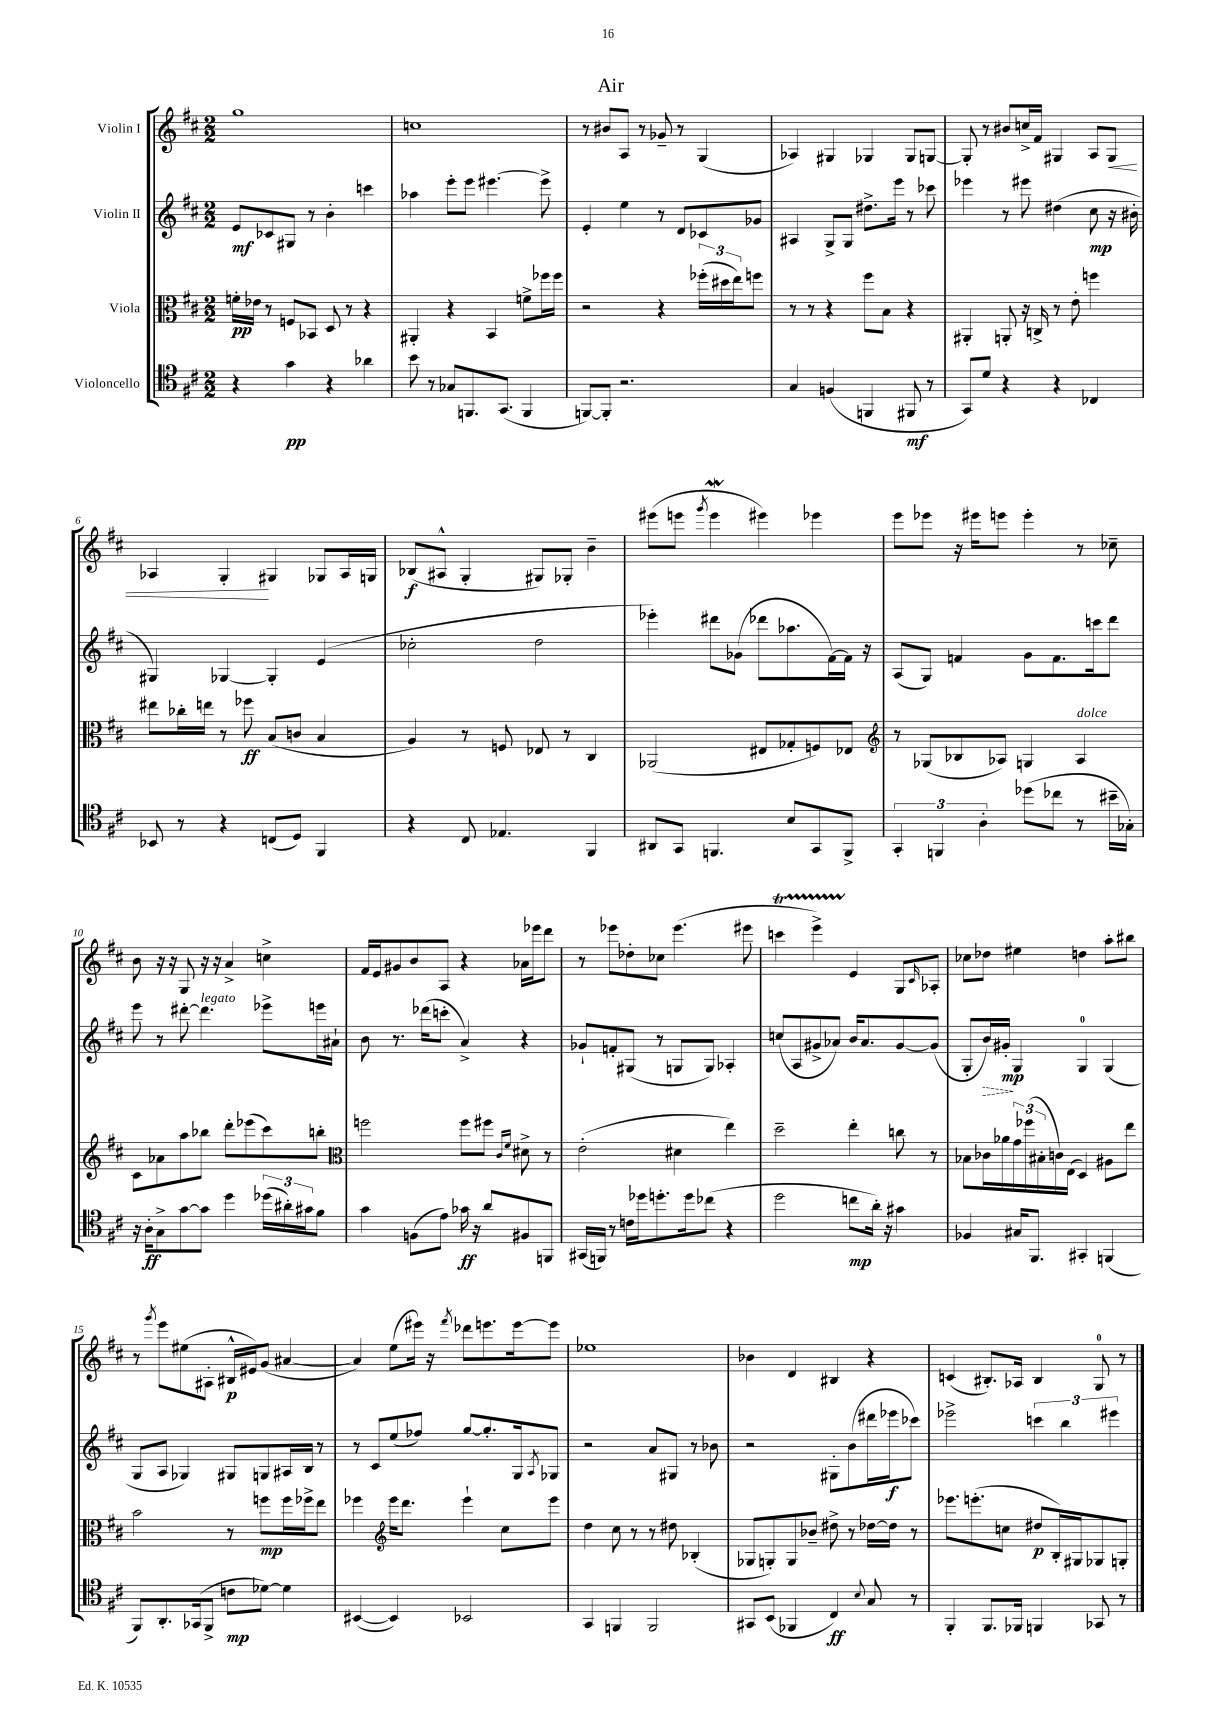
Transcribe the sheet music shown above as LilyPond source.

\header { title = "Air" }
<<
\new StaffGroup <<
\new Staff = "s0" \with { instrumentName = "Violin I" } {
    \clef treble \key d \major \numericTimeSignature \time 2/2
    g''1 |
    c''1 |
    r8 bis'8 a8 r8 ges'8-- r8 g4( |
    aes4) gis4 ges4 ges8 g8~ |
    g8-. r8 bis'8 c''16-> fis'16 gis4 a8 gis8\< |
    aes4 g4-.\! gis4 ges8 aes16 g16 |
    bes8\f( ais8-^ g4-. gis8) ges8-. b'4-- |
    eis'''8( e'''8 \acciaccatura { g'''8 } e'''4\mordent eis'''4) ees'''4 |
    e'''8 ees'''8 r16 eis'''16 e'''8 e'''4-. r8 ces''8-- |
    b'8 r16 r16 g8 r16 r16 a'4-> c''4-> |
    fis'16 e'16 gis'8 b'8 a8 r4 aes'16 ees'''16 d'''8 |
    r8 ees'''8 des''8-. ces''8 ees'''4.( eis'''8 |
    c'''4\startTrillSpan e'''4->) e'4\stopTrillSpan g8 \grace { cis'16 } aes8-. |
    ces''8 des''8 eis''4 d''4 a''8-. bis''8 |
    r8 \acciaccatura { g'''8 } e'''8 eis''8( ais8-. bis16-^\p eis'16) g'8( ais'4~ |
    ais'4) e''8( eis'''16) r16 \acciaccatura { fis'''8 } des'''8 e'''8. e'''16~ e'''8 |
    ees''1 |
    bes'4 d'4 bis4 r4 |
    c'4( bis8.-.) aes16 bis4 g8-0 r8 \bar "|." |
}
\new Staff = "s1" \with { instrumentName = "Violin II" } {
    \clef treble \key d \major \numericTimeSignature \time 2/2
    e'8\mf ces'8 gis8 r8 b'4-. c'''4 |
    aes''4 e'''8-. e'''8 eis'''4.~ eis'''8-> |
    e'4-. e''4 r8 d'8 ces'8 ges'8 |
    ais4 g8-> g8 dis''8.-> e'''16 r8 ces'''8 |
    ees'''4 r8 eis'''8 dis''4( cis''8\mp r16 bis'16-. |
    gis4) ges4~ ges4-. e'4( |
    ces''2-. d''2 |
    ees'''4-.) dis'''8 ges'8( des'''8 aes''8. fis'16~) fis'16 r16 |
    a8( g8) f'4 g'8 f'8. c'''16 d'''8 |
    e'''8 r8 dis'''8~-. dis'''4.^\markup { \italic "legato" } ees'''8-> e'''16 ais'16-! |
    b'8 r8. des'''16( c'''8-. a'4->) r4 |
    ges'8-! f'8-. gis8( r8 g8 g8) aes4-. |
    c''8( a8 gis'8-> aes'8) b'16 aes'8. gis'8~ gis'8( |
    g8-. \once \override Hairpin.style = #'dashed-line b'16\>) gis'16-.\mp\! g4 g4-0 g4( |
    g8 a8 ges4) gis8 g8 ais16 b16 r8 |
    r8 cis'8 e''8( fes''8) g''8~ g''8.-. g16 \acciaccatura { a8 } ges8 |
    r2 a'8 gis8 r8 bes'8 |
    r2 gis8-. b'8( dis'''16 ees'''16\f ces'''8) |
    ees'''2-> \tuplet 3/2 { c'''4 b''4 eis'''4 } \bar "|." |
}
\new Staff = "s2" \with { instrumentName = "Viola" } {
    \clef alto \key d \major \numericTimeSignature \time 2/2
    f'16-.\pp ees'16 r8 f8 bes,8 d8 r8 r4 |
    ais,4-. r4 b,4 f'8-> fes''16 fes''16 |
    r2 r4 \tuplet 3/2 { fes''16-.( dis''16 e''16) } f''8 |
    r8 r8 r4 fis''8 b8 r4 |
    ais,4-. a,8-. r16 c16-> r8 e'8-. f''4 |
    eis''8 ces''16-. e''16 r8 fes''8\ff b8( c'8 b4 |
    a4) r8 f8 ees8 r8 cis4 |
    aes,2( eis8 ges8-. f8) ees8 |
    \clef treble r8 ges8( bes8 aes8) g4 aes4^\markup { \italic "dolce" } |
    cis'8 aes'8 a''8 bes''8 d'''8-. ees'''8( cis'''8) b''8-. |
    \clef alto f''2 f''8 fis''8 \grace { cis'16 fis'16 } dis'8-> r8 |
    e'2-.( dis'4 e''4) |
    d''2-- e''4-. c''8 r8 |
    bes8 ces'16 aes'16 \tuplet 3/2 { g'16 fes''16( bis16-. } c'16) e16( d4) ais8 e''8 |
    b'2 r8 f''8\mp f''16 fes''16-> e''8 |
    fes''4 \clef treble e'''16 d'''8. e'''4-! cis''8 e'''8 |
    d''4 cis''8 r8 r8 dis''8 bes4-.( |
    ges8 g8-.) g8 bes'8-- dis''8-> r8 des''16~ des''16 r8 |
    ees'''8. e'''8.-.( c''8 dis''8\p b16-.) gis16 ges8 g8-. \bar "|." |
}
\new Staff = "s3" \with { instrumentName = "Violoncello" } {
    \clef tenor \key d \major \numericTimeSignature \time 2/2
    r4 g'4\pp r4 aes'4 |
    b'8 r8 ges8 f,8. g,8.( f,4 |
    f,8~) f,8-. r2. |
    g4 f4( f,4 fis,8\mf r8 |
    g,8) d'8 r4 r4 ces4 |
    bes,8 r8 r4 c8( d8) fis,4 |
    r4 cis8 ees4. fis,4 |
    ais,8 g,8 f,4. b8 g,8 f,8-> |
    \tuplet 3/2 { g,4-. f,4 a4-. } des''8( ces''8 r8 bis'16-- ges16-.) |
    r16 a16-.\ff g8-> g'8~ g'8 d''4 \tuplet 3/2 { des''16( ais'16-.) gis'16 } fis'8 |
    g'4 f8( e'8) ges'16\ff r16 a'8 fis8 f,8 |
    gis,16( f,16) r8 c'16 des''16 d''8.-. d''16 ces''8( r4 |
    d''2 c''8\mp a'16-.) r16 gis'4 |
    fes4 gis16 fis,8. gis,4-. f,4( |
    fis,8) a,8.-. ges,16( fis,8-> c'8\mp des'8~) des'4 |
    bis,4~( bis,4) bes,2 |
    g,4 f,4 f,2 |
    gis,8 b,8( fes,4 cis4\ff) \appoggiatura { b8 } g8 r8 |
    fis,4-. fis,8. fes,16 f,4 ges,8 r8 \bar "|." |
}
>>
>>
